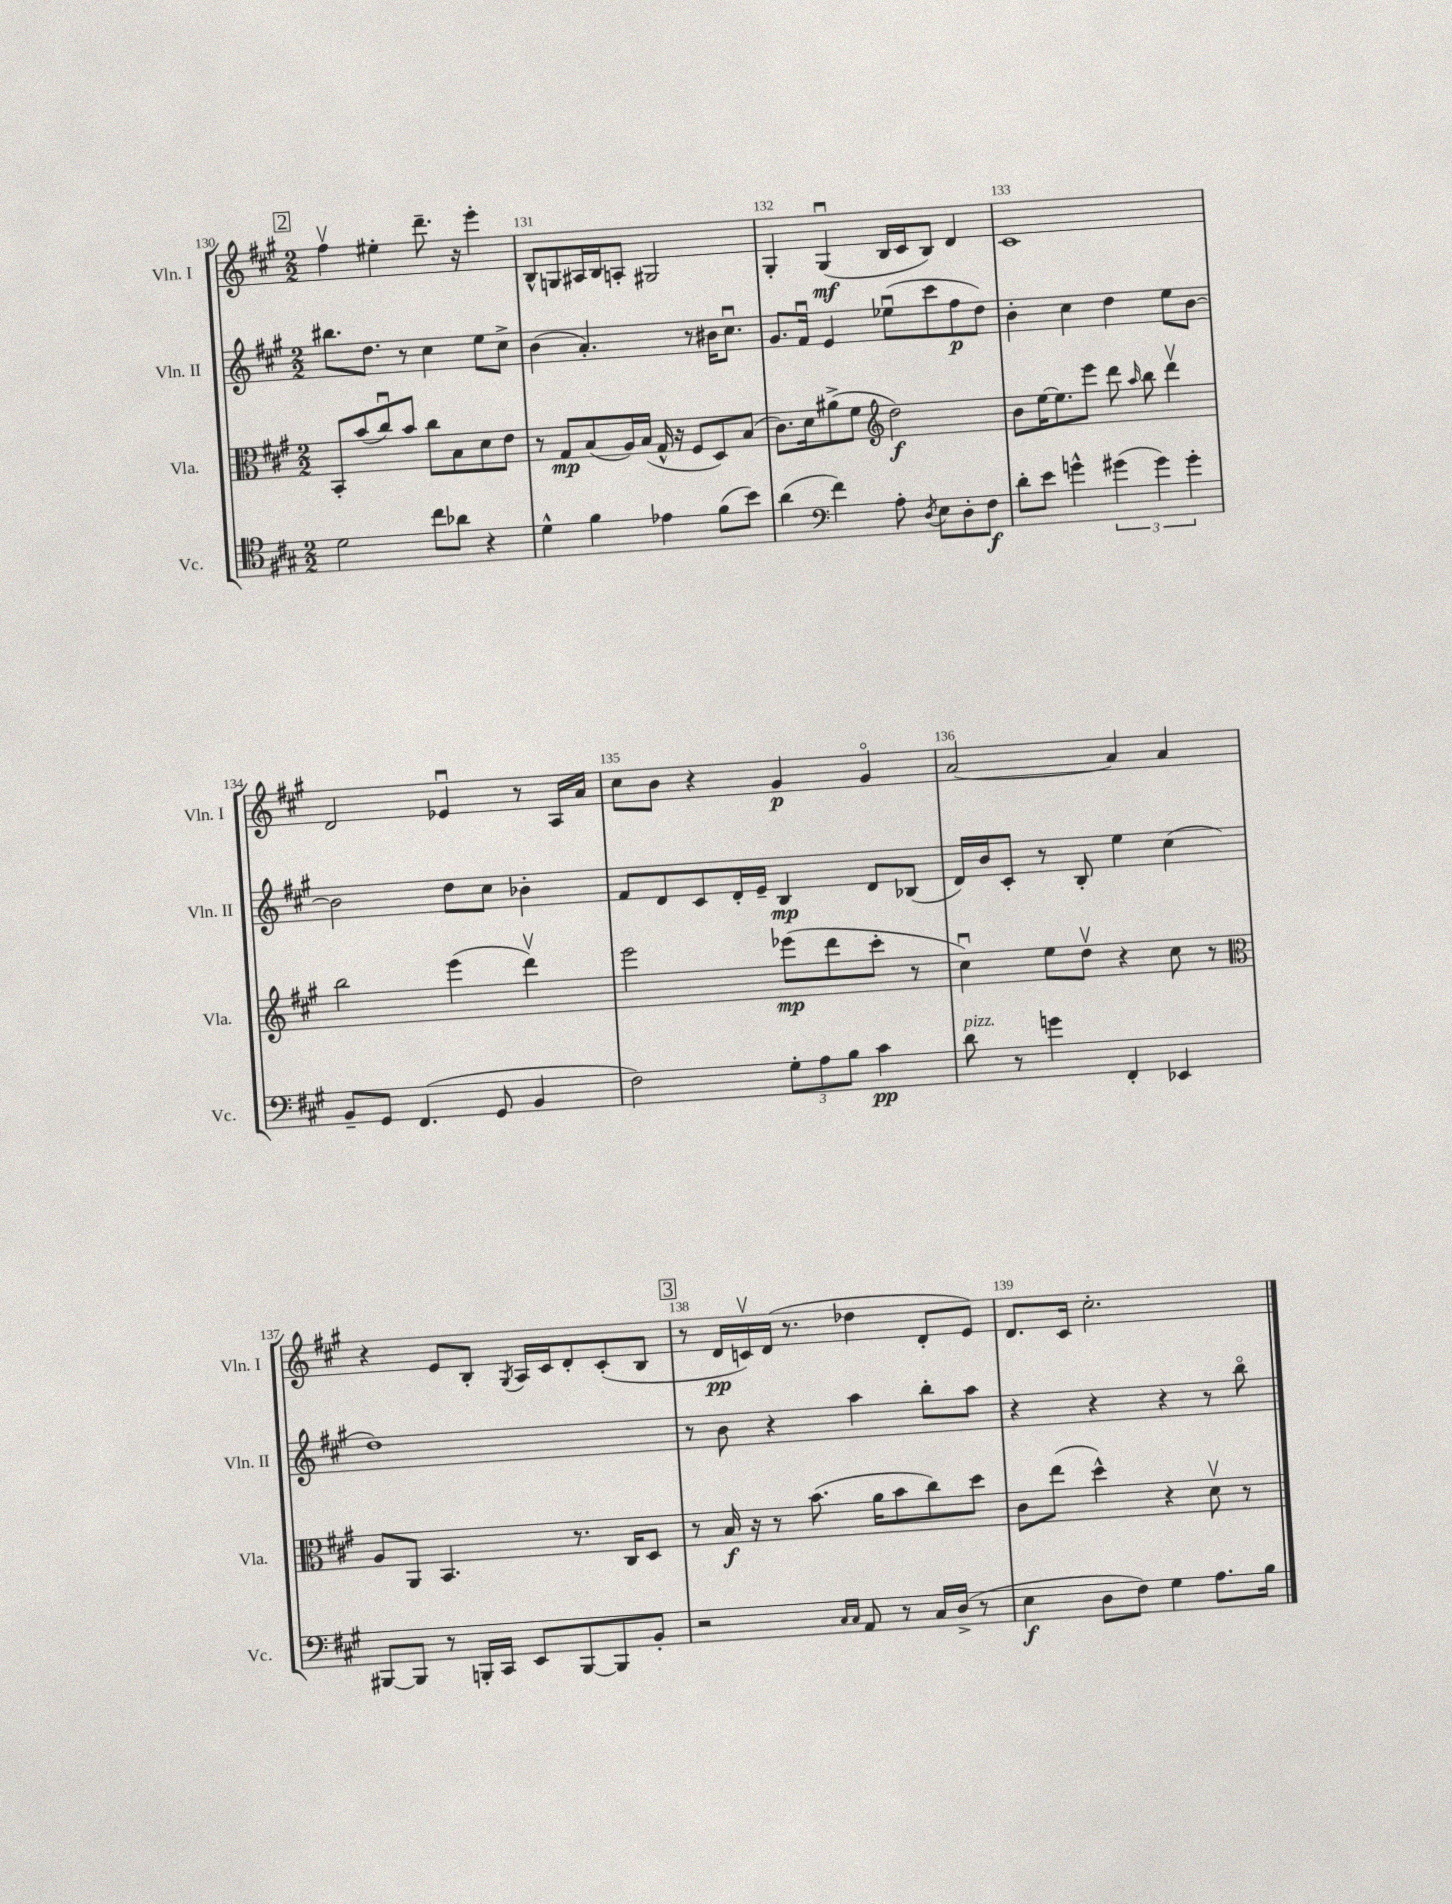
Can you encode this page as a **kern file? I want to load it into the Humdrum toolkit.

**kern	**kern	**kern	**kern
*staff4	*staff3	*staff2	*staff1
*clefC4	*clefC3	*clefG2	*clefG2
*k[f#c#g#]	*k[f#c#g#]	*k[f#c#g#]	*k[f#c#g#]
*M2/2	*M2/2	*M2/2	*M2/2
2d	8BB'	8.bb#	4ff#v
.	(8b	.	.
.	.	8.dd	.
.	8cc#u)	.	4ee#'
.	8b	8r	.
8cc#	8cc#	4cc#	8.ddd~
8a-	8B	.	.
.	.	.	16r
4r	8d	8ee	4eee'
.	8e	8cc#^	.
=	=	=	=
4d^^	8r	(4b	8B^^
.	8G#	.	8G
4f#	(8B	4.a')	16A#
.	.	.	16B
.	16A)	.	8A'
.	(16B	.	.
4e-	16G#^^	.	2G#
.	16r	.	.
.	8F#	8r	.
(8f#	8D)	16b#	.
.	.	8.cc#u	.
8b)	(8B	.	.
=	=	=	=
(4a	8.c#)	8.g#	4G#'
.	16d	16f#u	.
*clefF4	*	*	*
4f#)	(8a#^	4e	(4G#u
.	8f#	.	.
*	*clefG2	*	*
8A'	2dd)	(8ee-u	16B
.	.	.	16c#
8qD	.	.	.
8E	.	8ccc#	8B)
8D'	.	8ff#	4d
8F#	.	8dd)	.
=	=	=	=
8d'	8b	4b'	1c#
8e	[16ee	.	.
.	8.ee]	.	.
4g^^	.	4cc#	.
.	8eee	.	.
(6g#	8ddd	4dd	.
.	16qqaa	.	.
.	8bb	.	.
6g#)	.	.	.
.	4dddv	8ee	.
6g#'	.	.	.
.	.	[8b	.
=	=	=	=
8BB~	2bb	2b]	2d
8GG#	.	.	.
(4.FF#	.	.	.
.	(4eee	8dd	4e-u
8GG#	.	8cc#	.
4BB	4dddv)	4b-'	8r
.	.	.	16A
.	.	.	16a
=	=	=	=
2F#)	2eee	8f#	8cc#
.	.	8d	8b
.	.	8c#	4r
.	.	16d'	.
.	.	16e~	.
12G#'	(8eee-	4B	4g#
12A	.	.	.
.	8ddd	.	.
12B	.	.	.
4c#	8ccc#'	8d	4g#o
.	8r	(8B-	.
=	=	=	=
8d	4cc#u)	16d)	[2a
.	.	16b	.
8r	.	8c#'	.
4g	8ee	8r	.
.	8ddv	8B'	.
4FF#'	4r	4ee	4a]
4EE-	8cc#	(4cc#	4a
.	8r	.	.
=	=	=	=
*	*clefC3	*	*
[8BBB#	8A	1dd)	4r
8BBB#]	8AA	.	.
8r	4.BB	.	8e
16BBB'	.	.	8B'
16CC#	.	.	.
.	.	.	8qG#
8EE	.	.	16A
.	.	.	16c#
[8BBB	8.r	.	8d'
8BBB]	.	.	(8c#'
.	16C#	.	.
8BB'	8D	.	8B
=	=	=	=
2r	8r	8r	8r
.	16B	8b	16d
.	16r	.	16cv)
.	8r	4r	(16d
.	.	.	8.r
.	(8.b	.	.
16qqC#	.	.	.
16qqC#	.	.	.
8AA	.	4aa	4dd-
.	16a	.	.
8r	8b	.	.
16C#	8cc#)	8bb'	8d'
(16D^	.	.	.
8r	8dd	8aa	8e)
=	=	=	=
4E	8c#	4r	8.d
.	(8ee	.	.
.	.	.	16c#
8D	4dd^^)	4r	2.cc#'
8F#)	.	.	.
4G#	4r	4r	.
8.A	8dv	8r	.
.	8r	8bbo	.
16B	.	.	.
==	==	==	==
*-	*-	*-	*-
